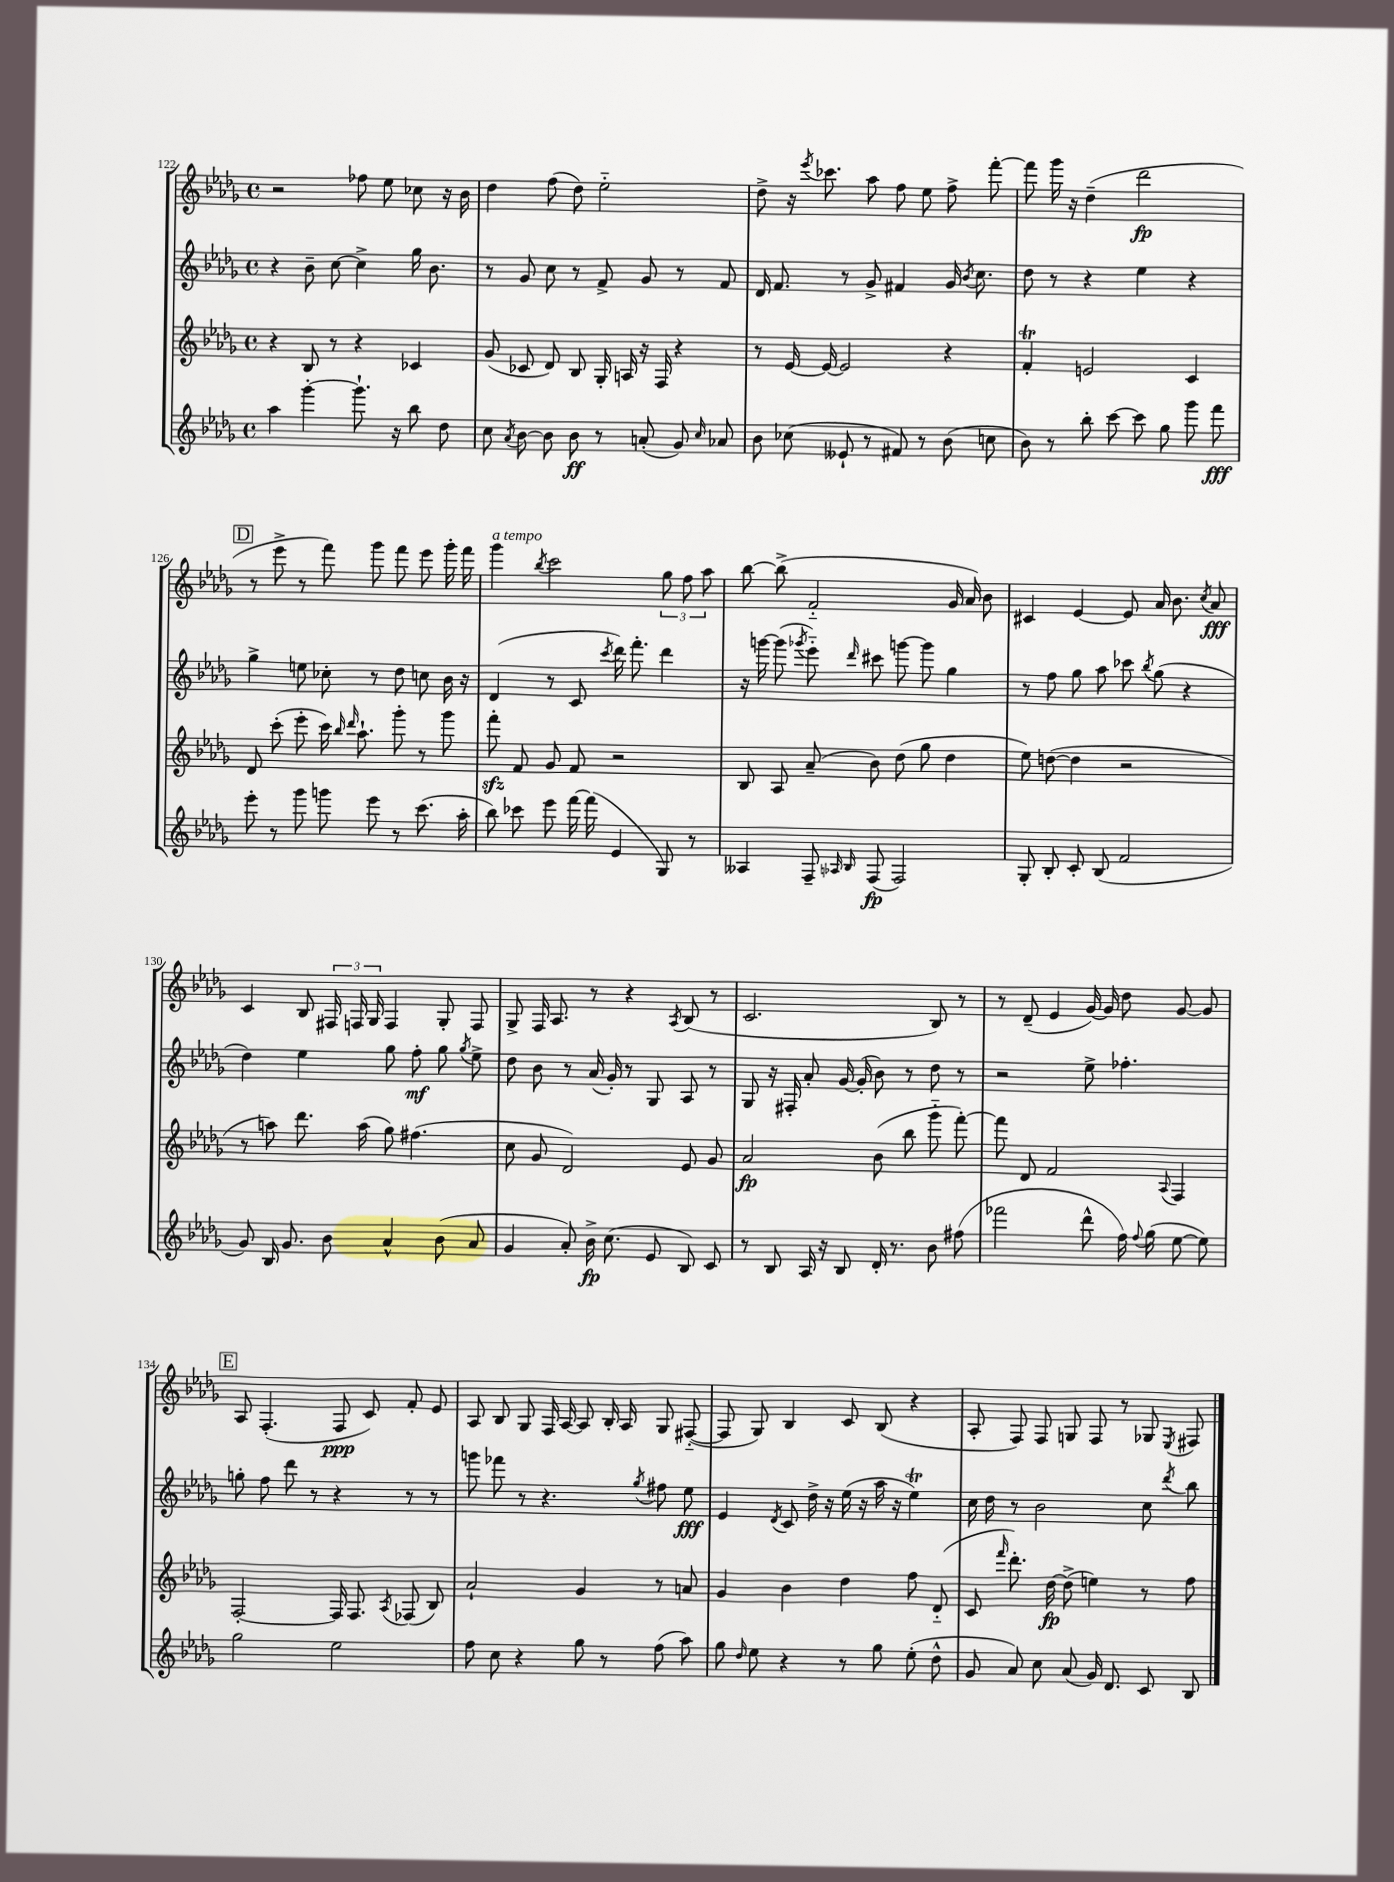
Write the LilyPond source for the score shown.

<<
\new StaffGroup <<
\new Staff = "s0" {
    \clef treble \key des \major \defaultTimeSignature \time 4/4
    \autoBeamOff r2 fes''8 ees''8 ces''8 r16 bes'16 |
    des''4 f''8( des''8) ees''2-_ |
    des''8-> r16 \acciaccatura { ees'''8 } ces'''8. aes''8 f''8 ees''8 f''8-> f'''8~-. |
    f'''8 ges'''16 r16 des''4--( des'''2\fp |
    \mark \markup { \box "D" } r8 ees'''8-> r8 f'''8) ges'''8 f'''8 ees'''8 ges'''16-. f'''16 |
    ges'''4^\markup { \italic "a tempo" } \acciaccatura { bes''8 } c'''2 \tuplet 3/2 { ges''8 f''8 aes''8 } |
    bes''8~ bes''8->( f'2-_ ges'16 aes'16) bes'8 |
    cis'4 ees'4~ ees'8 aes'16 bes'8. \acciaccatura { c''8 } aes'8\fff |
    c'4 bes8 \tuplet 3/2 { fis16 f16 ges16 } f4 ges8-. f8 |
    ges8-> f16 aes8. r8 r4 \acciaccatura { aes8 } bes8( r8 |
    c'2. bes8) r8 |
    r8 des'8--( ees'4 ges'16~) ges'16 des''8 ges'8~ ges'8 |
    \mark \markup { \box "E" } aes8 f4.-.( f8\ppp c'8) f'8-. ees'8 |
    aes8 bes8 ges8 f16 aes16~ aes8 bes16-. aes16 ges8 fis8~-_( |
    fis8 ges8) bes4 c'8 bes8( r4 |
    aes8-. f8) f8 g8 f8 r8 ges8 \acciaccatura { ees8 } fis8 \bar "|." |
}
\new Staff = "s1" {
    \clef treble \key des \major \defaultTimeSignature \time 4/4
    \autoBeamOff r4 bes'8-- c''8~ c''4-> ges''16 bes'8. |
    r8 ges'8 c''8 r8 f'8-> ges'8 r8 f'8 |
    des'16 f'8. r8 ges'8-> fis'4 ges'16 \acciaccatura { bes'8 } c''8. |
    des''8 r8 r4 ees''4 r4 |
    \mark \markup { \box "D" } ges''4-> e''8 ces''8-. r8 des''8 c''8 bes'16 r16 |
    des'4( r8 c'8 \acciaccatura { c'''8 } des'''16) f'''8.-. des'''4 |
    r16 g'''16~ g'''8( \acciaccatura { ges'''8 } ees'''8-_) \grace { des'''16 } cis'''8 g'''8~ g'''8 ges''4 |
    r8 f''8 ges''8 aes''8 ces'''8 \acciaccatura { bes''8 } ges''8( r4 |
    des''4) ees''4 ges''8 f''8-.\mf ges''8 \acciaccatura { ges''8 } ees''8-> |
    des''8 bes'8 r8 aes'16( ges'16-.) r8 ges8 aes8 r8 |
    ges8 r16 fis16-. aes'8-. ges'16~ ges'16-.( bes'8) r8 des''8 r8 |
    r2 ees''8-> fes''4.-. |
    \mark \markup { \box "E" } g''8-. f''8 des'''8 r8 r4 r8 r8 |
    g'''8 fes'''8 r8 r4. \acciaccatura { ges''8 } fis''8 ees''8\fff |
    ees'4 \acciaccatura { des'8 } c'8 des''16-> r16 ees''16( r16 aes''16 r16 ees''4\trill) |
    c''16 des''16 r8 bes'2 c''8 \acciaccatura { des'''8 } bes''8 \bar "|." |
}
\new Staff = "s2" {
    \clef treble \key des \major \defaultTimeSignature \time 4/4
    \autoBeamOff r4 bes8 r8 r4 ces'4 |
    ges'8( ces'8 des'8) bes8 ges16-. a16 r16 f16 r4 |
    r8 ees'16~ ees'16~ ees'2 r4 |
    f'4-.\trill e'2 c'4 |
    \mark \markup { \box "D" } des'8 c'''8-.( ees'''8-. c'''16) \grace { bes''16 des'''16 } aes''8.-! ges'''8-. r8 ges'''8 |
    f'''8-.\sfz f'8 ges'8 f'8 r2 |
    bes8 aes8 aes'8--( bes'8) des''8( ges''8 des''4 |
    ees''8) d''8~( d''4 r2 |
    r8 a''8) des'''8. a''16( ges''8) fis''4.( |
    c''8 ges'8 des'2) ees'8 ges'8 |
    aes'2\fp bes'8( bes''8 ges'''8-_ f'''8~-.) |
    f'''8 des'8 f'2 \appoggiatura { aes8 } f4 |
    \mark \markup { \box "E" } f2~-. f16 f8. \acciaccatura { aes8 } fes8( bes8) |
    aes'2-! ges'4 r8 a'8 |
    ges'4 bes'4 des''4 f''8 des'8-_( |
    c'8 \grace { f'''16 } des'''8.-.) des''16~\fp des''8->( e''4) r8 f''8 \bar "|." |
}
\new Staff = "s3" {
    \clef treble \key des \major \defaultTimeSignature \time 4/4
    \autoBeamOff aes''4 ges'''4~-. ges'''8.-! r16 bes''8 des''8 |
    c''8 \acciaccatura { aes'8 } bes'8~ bes'8 bes'8\ff r8 a'8-.( ges'8) \grace { c''16 } aes'8 |
    bes'8 ces''8( eeses'8-! r8 fis'8) r8 bes'8( c''8 |
    bes'8) r8 bes''8-. c'''8~ c'''8 ges''8 ges'''8 f'''8\fff |
    \mark \markup { \box "D" } ees'''8-. r8 ges'''8 g'''8 ees'''8 r8 c'''8.( aes''16-. |
    bes''8) ces'''8 ees'''8 f'''16~ f'''16( ees'4 ges8) r8 |
    aeses4 f8-- \grace { aes16 bes16 } f8\fp( f2) |
    ges8-. bes8-. c'8-. bes8( f'2 |
    ges'8) bes16 ges'8. bes'8 aes'4-^ bes'8( aes'8 |
    ges'4 aes'8-.) bes'16->\fp c''8.( ees'8 bes8) c'8 |
    r8 bes8 aes16 r16 bes8 des'16-. r8. bes'8 fis''8( |
    fes'''2 des'''8-^ f''16) \appoggiatura { f''8 } ges''16( ees''8~ ees''8) |
    \mark \markup { \box "E" } ges''2 ees''2 |
    f''8 c''8 r4 ges''8 r8 f''8( aes''8) |
    ges''8 \grace { des''16 } ees''8 r4 r8 ges''8 ees''8-.( des''8-^ |
    ges'8 aes'8) c''8 aes'8( ges'16) des'8. c'8 bes8 \bar "|." |
}
>>
>>
\layout { \context { \Score currentBarNumber = #122 } }
